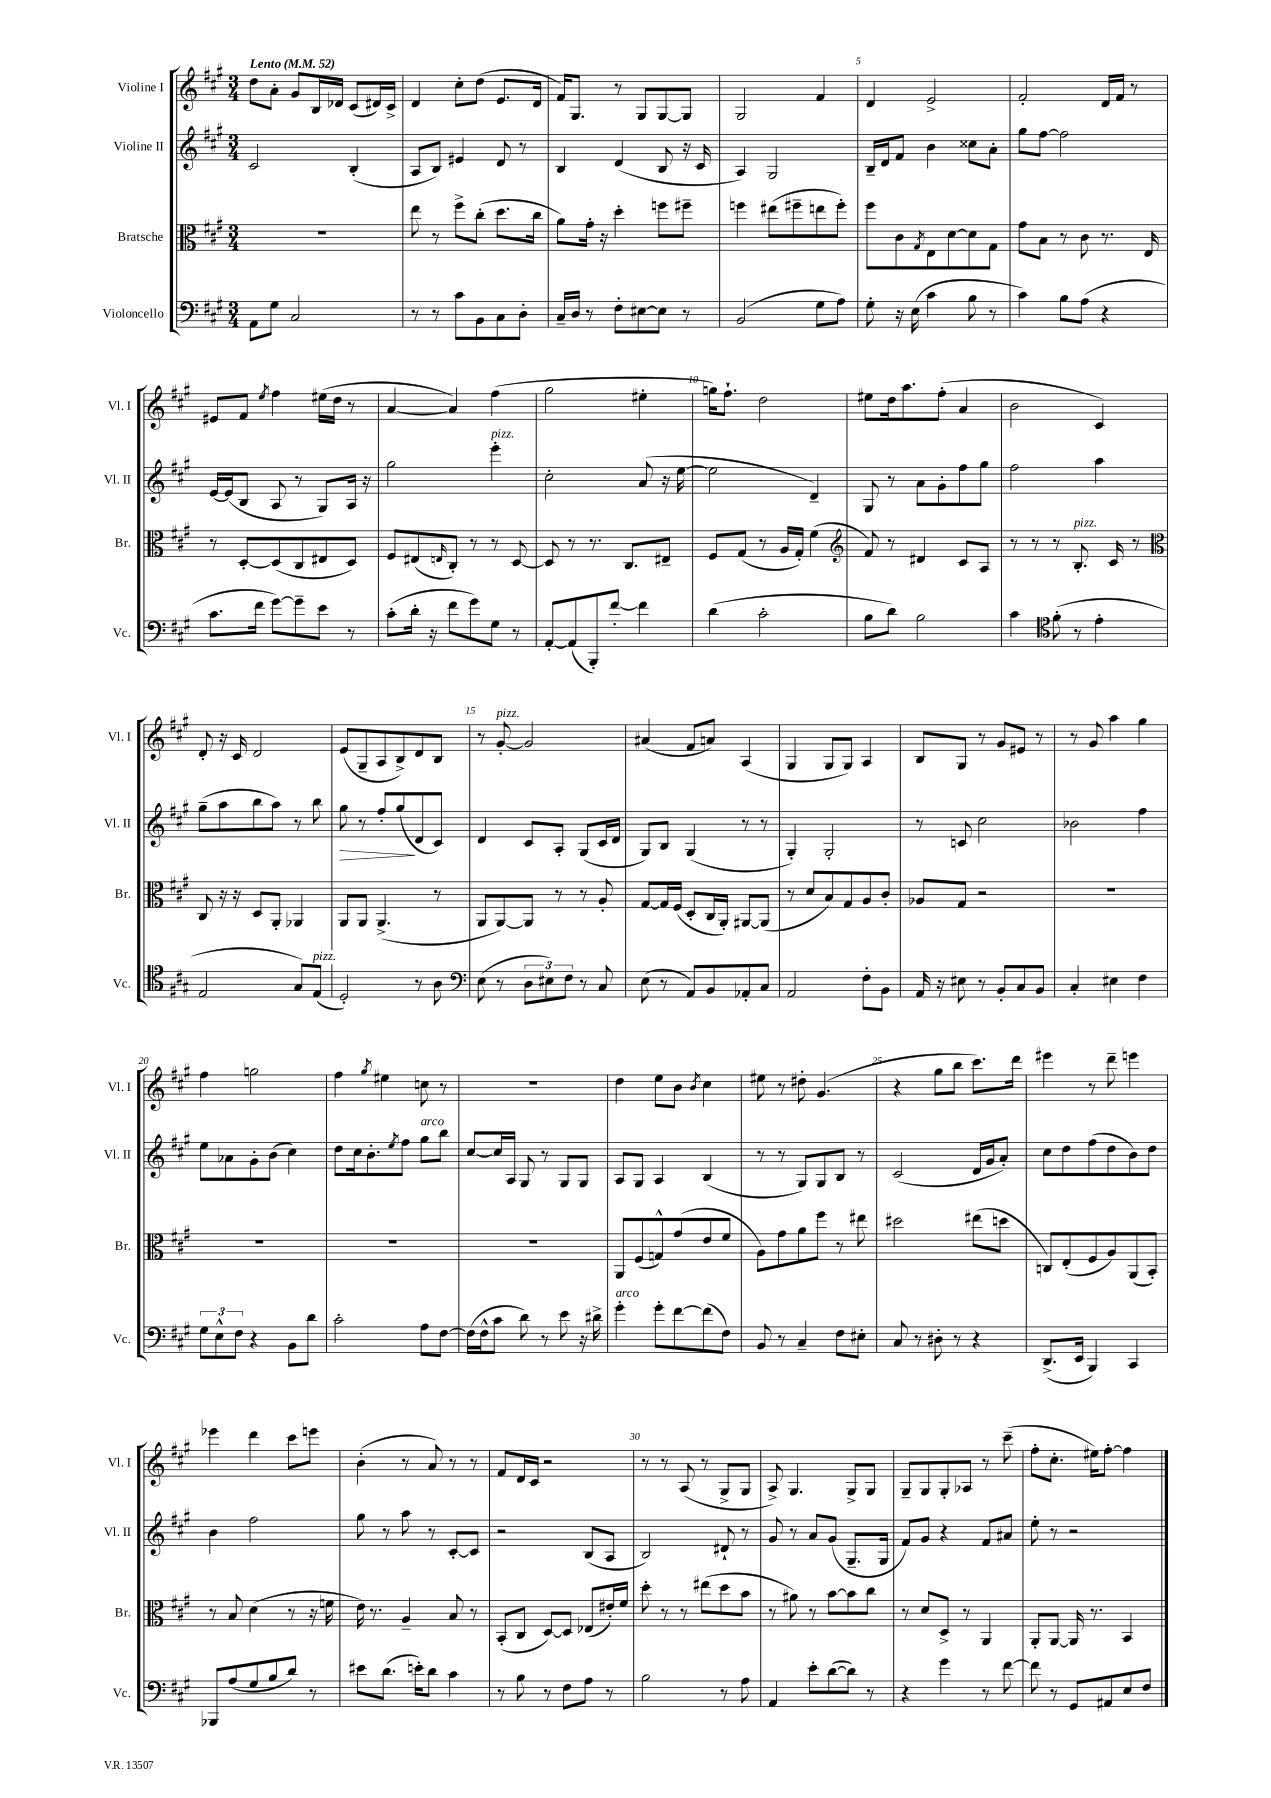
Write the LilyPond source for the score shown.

<<
\new StaffGroup <<
\new Staff = "s0" \with { instrumentName = "Violine I" shortInstrumentName = "Vl. I" } {
    \clef treble \key a \major \numericTimeSignature \time 3/4 \tempo "Lento" 4 = 52
    d''8 a'8-. gis'8 b16 des'16 cis'8( dis'16) cis'16-> |
    d'4 cis''8-. d''8( e'8. d'16 |
    fis'16) gis8. r8 gis8 gis8~ gis8 |
    gis2 fis'4 |
    d'4 e'2-> |
    fis'2-. d'16 fis'16 r8 |
    eis'8 fis'8 \acciaccatura { e''8 } fis''4 eis''16( d''16 r8 |
    a'4~ a'4) fis''4( |
    gis''2 eis''4-. |
    g''16) fis''8.-! d''2 |
    eis''8 d''16 a''8. fis''8-.( a'4 |
    b'2 cis'4) |
    d'8-. r16 cis'16 d'2 |
    e'8( gis8-- a8 b8->) d'8 b8 |
    r8 gis'8~-.^\markup { \italic "pizz." } gis'2 |
    ais'4( fis'8 a'8) a4( |
    gis4 gis8 gis8) a4 |
    b8 gis8 r8 gis'8 eis'8 r8 |
    r8 gis'8 a''4 gis''4 |
    fis''4 g''2 |
    fis''4 \acciaccatura { gis''8 } eis''4 c''8 r8 |
    R2. |
    d''4 e''8 b'8 \acciaccatura { b'8 } cis''4 |
    eis''8 r8 dis''8-. gis'4.( |
    r4 gis''8 b''8 cis'''8.) d'''16 |
    eis'''4 r8 d'''8-- e'''4 |
    ees'''4 d'''4 cis'''8 e'''8 |
    b'4-.( r8 a'8) r8 r8 |
    fis'8 d'16 cis'16 r2 |
    r8 r8 a8( r8 gis8-> gis8 |
    a8->) gis4. gis8-> gis8 |
    gis8-- gis8 gis8-. aes8 r8 cis'''8--( |
    fis''8-. cis''8.-. eis''16) fis''8~-. fis''4 \bar "|." |
}
\new Staff = "s1" \with { instrumentName = "Violine II" shortInstrumentName = "Vl. II" } {
    \clef treble \key a \major \numericTimeSignature \time 3/4
    cis'2 b4-.( |
    a8 b8) eis'4 d'8 r8 |
    b4 d'4( b8 r16 cis'16 |
    a4) gis2 |
    b16-- d'16 fis'8 b'4 cisis''8 a'8-. |
    gis''8 fis''8~ fis''2 |
    e'16~ e'16( b8 a8 r8 gis8) a16 r16 |
    gis''2 e'''4-.^\markup { \italic "pizz." } |
    cis''2-. a'8( r16 e''16~ |
    e''2 d'4--) |
    gis8 r8 a'8 gis'8-. fis''8 gis''8 |
    fis''2 a''4 |
    gis''8--( a''8 b''8 a''8) r8 b''8 |
    gis''8\> r8 fis''8-. gis''8\!( d'8 cis'8) |
    d'4 cis'8 a8-. gis8( cis'16 d'16 |
    gis8) b8 gis4( r8 r8 |
    gis4-.) gis2-. |
    r8 c'8 cis''2 |
    bes'2 fis''4 |
    e''8 aes'8 gis'8-. b'8( cis''4) |
    d''8 cis''16 b'8.-. \acciaccatura { e''8 } fis''8 gis''8^\markup { \italic "arco" } b''8 |
    cis''8~ cis''16 a16 gis8 r8 gis8 gis8 |
    a8 gis8 a4 b4( |
    r8 r8 gis8) gis8 b8 r8 |
    cis'2( d'16 gis'16 a'8-.) |
    cis''8 d''8 fis''8( d''8 b'8) d''8 |
    b'4 fis''2 |
    gis''8 r8 a''8 r8 cis'8~-. cis'8 |
    r2 b8( a8 |
    b2) dis'8-! r8 |
    gis'8 r8 a'8 gis'8( gis8.-- gis16 |
    fis'8) gis'8 r4 fis'8 ais'8 |
    e''8-. r8 r2 \bar "|." |
}
\new Staff = "s2" \with { instrumentName = "Bratsche" shortInstrumentName = "Br." } {
    \clef alto \key a \major \numericTimeSignature \time 3/4
    R2. |
    e''8 r8 fis''8-> cis''8-.( d''8. cis''16 |
    a'8) gis'16-. r16 d''4-. f''8 fis''8-- |
    f''4 eis''8( fis''8-- e''8 fis''8-.) |
    fis''8 cis'8 \acciaccatura { gis8 } e8 d'8~ d'8 gis8 |
    gis'8 b8 r8 cis'8 r8. e16 |
    r8 d8~-. d8( cis8 eis8 d8) |
    fis8 eis8( \grace { e16 } cis8-.) r8 r8 d8~ |
    d8 r8 r8. cis8. eis8-- |
    fis8 gis8( r8 a16 gis16-.) fis'4( |
    \clef treble fis'8) r8 dis'4 cis'8 a8 |
    r8 r8 r8 b8.-.^\markup { \italic "pizz." } cis'16 r8 |
    \clef alto cis8 r16 r16 d8 a,8-. aes,4 |
    a,8 a,8 a,4.->( r8 |
    a,8 a,8~) a,8 r8 r8 a8-. |
    gis8~ gis16 fis16( d8-. cis16 a,16-.) ais,8~ ais,8( |
    r8 d'8 b8) gis8 a8 cis'8-. |
    aes8 gis8 r2 |
    R2. |
    R2. |
    R2. |
    R2. |
    a,8 fis8( g8-^) gis'8( e'8 fis'8 |
    a8) gis'8 a'8 fis''8 r8 eis''8 |
    dis''2 eis''8( d''8 |
    c8) e8-.( fis8 a8) a,8( b,8-.) |
    r8 b8 d'4( r8 r16 f'16 |
    e'16) r8. a4-- b8 r8 |
    b,8-.( cis8 d8~) d8 ees8( eis'16-.) fis'16 |
    d''8-. r8 r8 eis''8( d''8 b'8 |
    r8 ais'8) r8 b'8~ b'8 cis''8 |
    r8 d'8 d8-> r8 a,4 |
    a,8-. a,8~ a,16 r8. b,4 \bar "|." |
}
\new Staff = "s3" \with { instrumentName = "Violoncello" shortInstrumentName = "Vc." } {
    \clef bass \key a \major \numericTimeSignature \time 3/4
    a,8 gis8 cis2 |
    r8 r8 cis'8 b,8 cis8 d8-. |
    cis16-- d16 r8 fis8-. eis8~ eis8 r8 |
    b,2( gis8 a8) |
    gis8-. r16 e16( cis'4 b8 r8 |
    cis'4) b8 a8( r4 |
    cis'8. fis'16 gis'8~) gis'8-- e'8 r8 |
    cis'8-.( d'16-. r16 fis'8 gis'8) gis8 r8 |
    a,8~-. a,8( b,,8-.) fis'8~-. fis'4 |
    d'4( cis'2-. |
    b8 d'8) b2 |
    cis'4 \clef tenor fis'8-.( r8 e'4-. |
    e2 gis8) e8^\markup { \italic "pizz." }( |
    d2-.) r8 a8 |
    \clef bass e8( r8 \tuplet 3/2 { d8 eis8) fis8 } r8 cis8 |
    e8( r8 a,8) b,8 aes,8-. cis8 |
    a,2 fis8-. b,8 |
    a,16 r16 eis8 r8 b,8-. cis8 b,8 |
    cis4-. eis4 fis4 |
    \tuplet 3/2 { gis8 e8-^ fis8 } r4 b,8 d'8 |
    cis'2-. a8 fis8~ |
    fis16( fis16-^ cis'8 d'8) r8 e'8 r16 dis'16-> |
    gis'4-.^\markup { \italic "arco" } gis'8-. fis'8~ fis'8( fis8) |
    b,8 r8 cis4-- fis8 eis8-. |
    cis8 r8 dis8-. r8 r4 |
    d,8.->( e,16 b,,4) cis,4 |
    bes,,8 a8( gis8 b8 d'8) r8 |
    eis'8 d'8.( e'16-.) d'8 cis'4 |
    r8 b8 r8 fis8 a8 r8 |
    b2 r8 a8 |
    a,4 e'8-. d'8~( d'8) r8 |
    r4 gis'4 r8 fis'8~ |
    fis'8 r8 gis,8 ais,8 e8 fis8 \bar "|." |
}
>>
>>
\layout { \context { \Score \override BarNumber.break-visibility = ##(#f #t #t) barNumberVisibility = #(every-nth-bar-number-visible 5) } }
